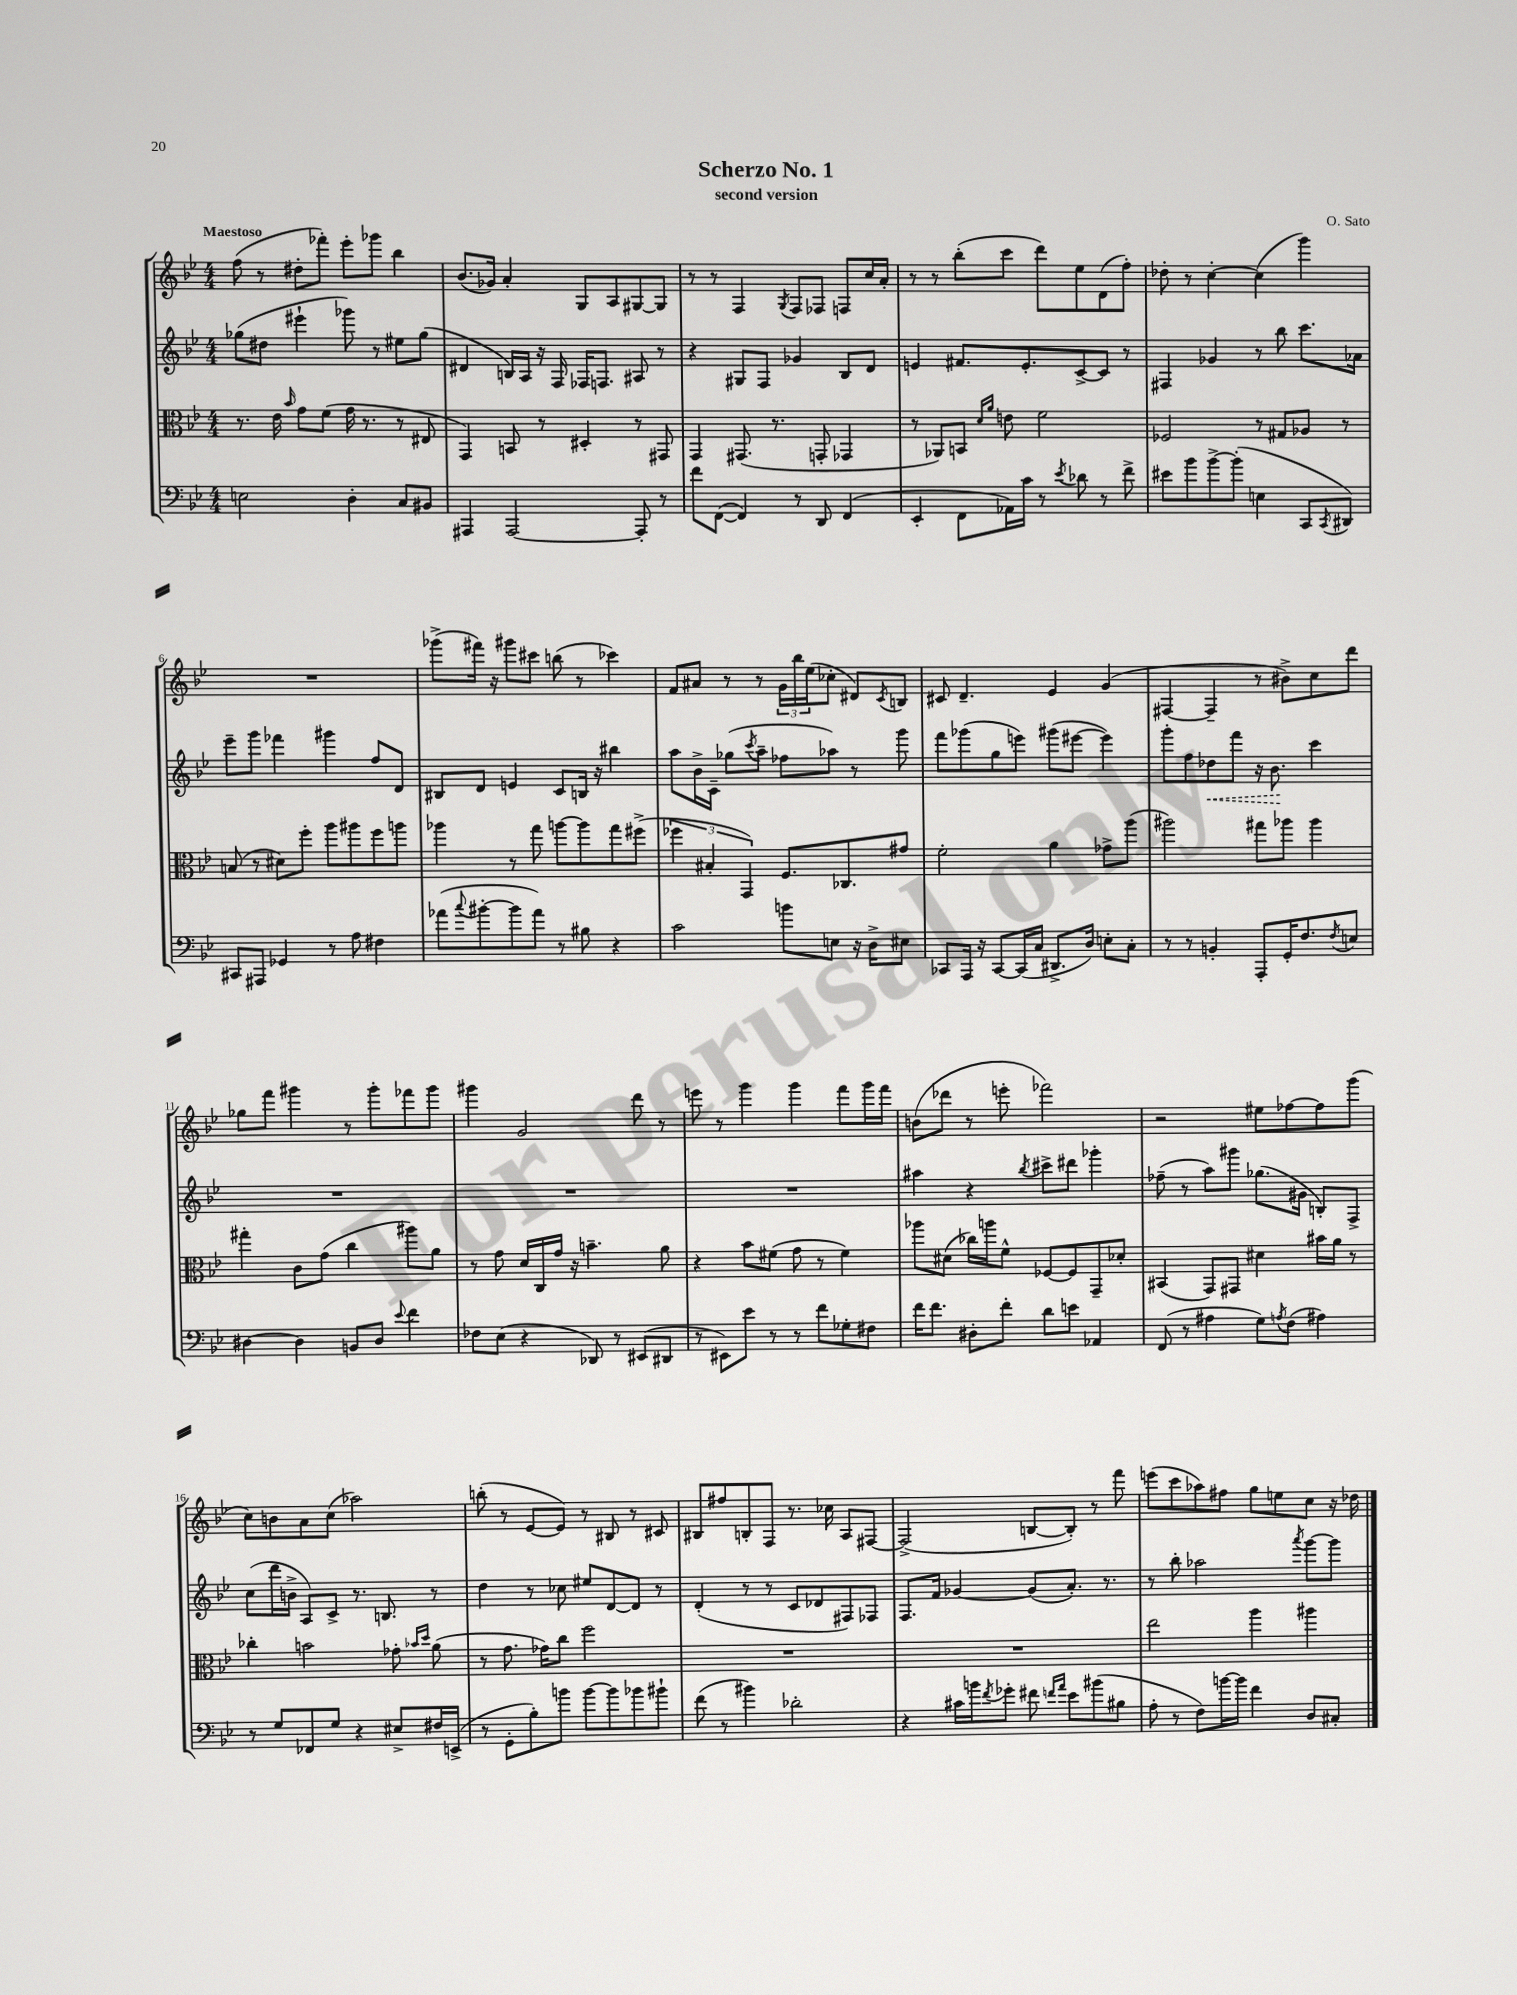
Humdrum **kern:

**kern	**kern	**kern	**kern
*staff4	*staff3	*staff2	*staff1
*clefF4	*clefC3	*clefG2	*clefG2
*k[b-e-]	*k[b-e-]	*k[b-e-]	*k[b-e-]
*M4/4	*M4/4	*M4/4	*M4/4
2E	8.r	(8gg-	(8ff
.	.	8dd#	8r
.	16e-	.	.
.	16qqb-	.	.
.	8g	4eee#`	8dd#'
.	(8f	.	8fff-')
4D'	16g	8ggg-)	8eee-'
.	8.r	.	.
.	.	8r	8ggg-
8C	8r	8ee#	4bb-
8BB#	8E#	(8gg-	.
=	=	=	=
4AAA#	4GG)	4d#	(8.b-
.	.	.	16g-)
[2AAA#	8BB	16B)	4a'
.	.	16A	.
.	8r	16r	.
.	.	16F	.
.	4D#'	16F-	8G
.	.	8.F	.
.	.	.	8A
8AAA#']	8r	8A#	[8G#
8r	8GG#	8r	8G#]
=	=	=	=
8f	4GG	4r	8r
([8FF	.	.	8r
4FF])	(8.GG#	8G#	4F
.	.	8F	.
.	8.r	.	.
.	.	.	8qG
8r	.	4g-	8F
8DD	8GG'	.	8F-
(4FF	4GG-	8B-	8F
.	.	8d	16cc
.	.	.	16a'
=	=	=	=
4EE-'	8r	4e	8r
.	8AA-)	.	8r
8FF	8BB	8.f#	(8bb-'
.	16qqd	.	.
.	16qqa	.	.
16AA-)	8e	.	8ccc
16c	.	8.e'	.
8r	2f	.	8ddd)
8qe-	.	.	.
8d-	.	[8c^	8ee-
8r	.	8c]	(8d
8f^	.	8r	8ff')
=	=	=	=
8e#	2F-	4F#	8dd-'
8b-	.	.	8r
[8b-^	.	4g-	[4cc'
(8b-']	.	.	.
4E	8r	8r	(4cc]
.	8G#	8bb-	.
8CC	8A-	8.ccc	4ggg)
8qCC	.	.	.
8DD#)	8r	.	.
.	.	16a-	.
=	=	=	=
8CC#	(8B	8eee-~	1r
8AAA#	8r	8ggg	.
4GG-	8d#)	4fff-	.
.	8ff'	.	.
8r	8aa	4ggg#	.
8A	8aa#	.	.
4F#	8ff	8ff	.
.	8aa	8d	.
=	=	=	=
(8a-	4aa-	8B#	(8ggg-^
8qqcc	.	.	.
[8b#'	.	8d	16fff#)
.	.	.	16r
8b#]	8r	4e	8ggg#
8a-)	8gg	.	8ccc#
8r	[8aa	8c	(8bb
8B#	8aa]	16B	8r
.	.	16r	.
4r	8gg	4bb#	4ccc-)
.	(8ff#^	.	.
=	=	=	=
2c	6ff-	8aa	8f
.	.	16b-^	8a#
.	6B#'	.	.
.	.	16c~	.
.	.	(8gg-	8r
.	6GG)	.	.
.	.	8qccc	.
.	.	8aa~	8r
8b	8.F	8ff-	24g
.	.	.	24bb-
.	.	.	(24ee-
8E	.	8aa-)	8cc-'
.	8.C-	.	.
16r	.	8r	8d#)
16D^	.	.	.
.	.	.	8qc
8E#	8g#	8ggg	8B
=	=	=	=
8CC-	2f'	8fff	8c#
16AAA	.	(8ggg-	4.d~
16r	.	.	.
[8CC-	.	8gg	.
(16CC-]	.	8eee)	.
16C	.	.	.
8.DD#^	4a	(8ggg#	4e-
.	.	[8eee#	.
16D)	.	.	.
8E'	8g-^	4eee#])	(4g
8C'	(8aa	.	.
=	=	=	=
8r	2aa#)	8ggg'	[4F#
8r	.	8ff	.
4BB'	.	8dd-	4F#~]
.	.	8fff	.
8AAA'	8gg#	16r	8r
.	.	8.b-	.
16GG'	8aa-	.	8b#^)
8.F	.	.	.
.	4aa-	4ccc	8cc
8qF	.	.	.
8E	.	.	8ddd
=	=	=	=
[4D#	4gg#'	1r	8gg-
.	.	.	8fff
4D#]	8c	.	4ggg#
.	(8g	.	.
8BB	4cc	.	8r
8D#	.	.	8ggg#'
8qqe-	.	.	.
4f	8aa#)	.	8fff-
.	8a	.	8ggg#
=	=	=	=
8F-	8r	1r	4ggg#
(8E-	8g	.	.
4r	16d	.	2g
.	16C	.	.
.	16g	.	.
.	16r	.	.
8DD-)	4.b~	.	.
8r	.	.	.
(8EE#	.	.	8ddd
8DD#	8a	.	8r
=	=	=	=
8r	4r	1r	8eee
8EE#)	.	.	8r
8e-	8b-	.	4ggg
8r	(8f#	.	.
8r	8g	.	4ggg
8f	8r	.	.
8G-'	4f#)	.	8fff
8F#	.	.	16ggg
.	.	.	16fff
=	=	=	=
16f	8aa-	4aa#	(8b
8.f	.	.	.
.	(8d#	.	8ddd-
8D#'	16cc-)	4r	8r
.	16aa	.	.
8f'	8f^^	.	8eee'
.	.	8qbb-	.
8d	[8F-	8ccc#^	2fff-)
8e	8F-]	8ddd#	.
4AA-	8GG~	4ggg-'	.
.	8d-'	.	.
=	=	=	=
(8FF	(4BB#	(8ff-~	2r
8r	.	8r	.
4A#	8GG)	8aa)	.
.	8GG#	8ggg#	.
8G)	4d#	(8.gg-	8ee#
8qA	.	.	.
(8F	.	.	[8ff-
.	.	16g#	.
4A#)	16b#	8B')	8ff-]
.	16a	.	.
.	8r	8F^	(8ggg
=	=	=	=
8r	4cc-'	(8cc	8cc)
8G	.	16ddd	8b
.	.	16b^	.
8FF-	2b	8A)	8a
8G	.	8c^	(8cc
4r	.	8.r	2aa-)
.	.	8.B	.
8E#^	8g-'	.	.
.	16qqb-	.	.
.	16qqdd	.	.
16F#	(8a	8r	.
(16EE^	.	.	.
=	=	=	=
8r	8r	4dd	(8bb'
8GG'	8.g	.	8r
8B-')	.	8r	[8e-
.	16g-)	.	.
8b	8cc	8cc-	8e-])
[8b	2ff	8ee#	8r
8b]	.	[8d	8B#
8b-	.	8d]	8r
8b#`	.	8r	8c#
=	=	=	=
(8f	1r	(4d'	8B#
8r	.	.	8ff#
4b#)	.	8r	8B'
.	.	8r	8F
2d-'	.	8c	8.r
.	.	8d-	.
.	.	.	16cc-
.	.	8F#)	8A
.	.	8F-	[8F#
=	=	=	=
4r	1r	8.F	(2F#^]
.	.	16f	.
16c#	.	[4g-	.
16b	.	.	.
8qf	.	.	.
8g-'	.	.	.
8f#	.	(8g-]	[8B
16qqf	.	.	.
16qqa	.	.	.
8e-	.	8.a')	8B'])
(8b#	.	.	8r
.	.	8.r	.
8B#	.	.	8fff
=	=	=	=
8A'	2ee-	8r	(8eee
8r	.	8bb-'	8ccc
8F)	.	2aa-	8aa-)
[16b	.	.	8ff#
16b]	.	.	.
4f	4aa	.	8gg
.	.	.	8ee
.	.	8qaaa	.
8D	4aa#	[8ggg	8cc
8C#'	.	8ggg]	16r
.	.	.	16dd-
==	==	==	==
*-	*-	*-	*-
